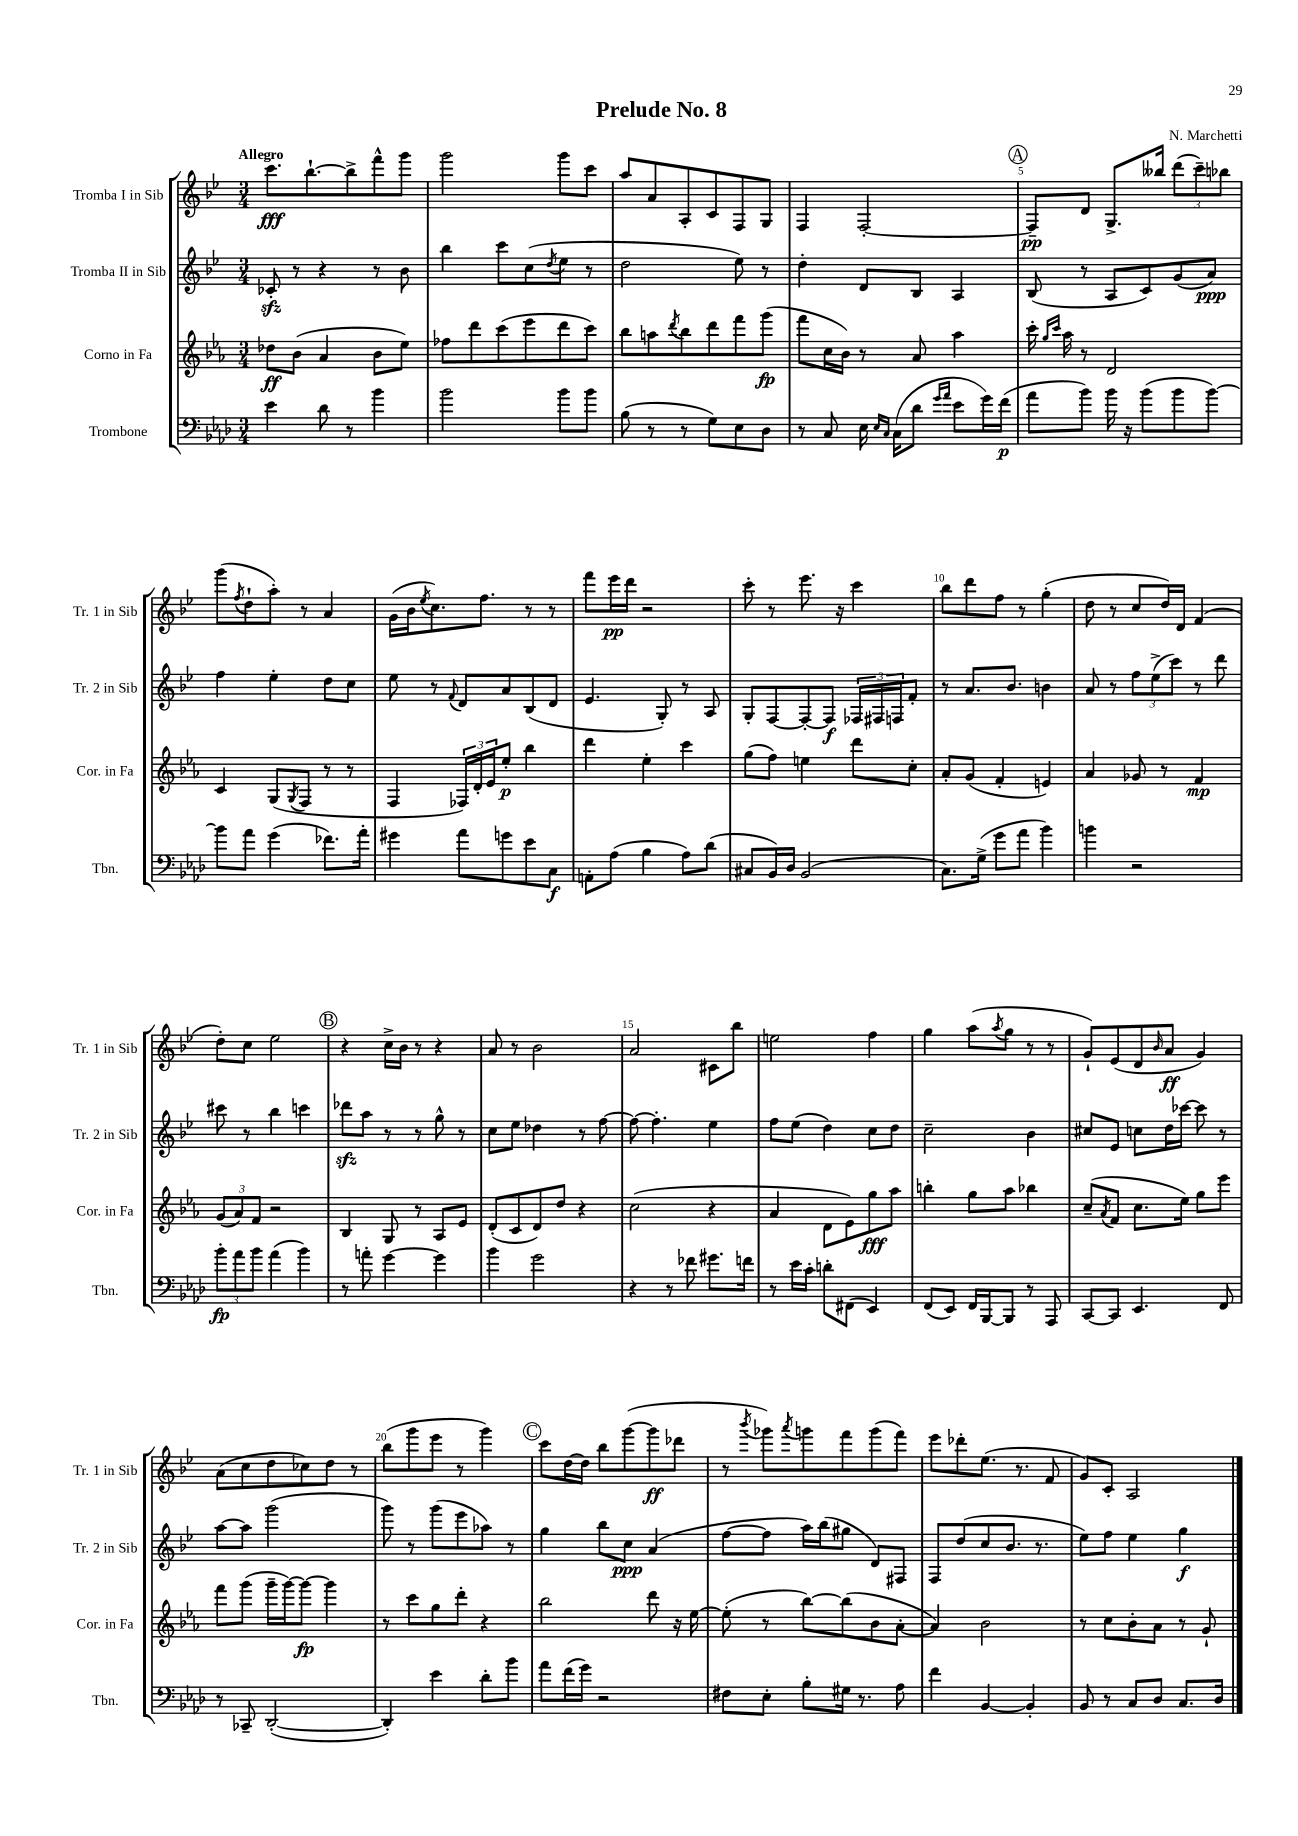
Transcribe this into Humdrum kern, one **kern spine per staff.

**kern	**dynam	**kern	**dynam	**kern	**dynam	**kern	**dynam
*part4	*part4	*part3	*part3	*part2	*part2	*part1	*part1
*staff4	*staff4	*staff3	*staff3	*staff2	*staff2	*staff1	*staff1
*I"Trombone	*	*I"Corno in Fa	*	*I"Tromba II in Sib	*	*I"Tromba I in Sib	*
*I'Tbn.	*	*I'Cor. in Fa	*	*I'Tr. 2 in Sib	*	*I'Tr. 1 in Sib	*
*clefF4	*	*clefG2	*	*clefG2	*	*clefG2	*
*k[b-e-a-d-]	*	*k[b-e-a-]	*	*k[b-e-]	*	*k[b-e-]	*
*M3/4	*	*M3/4	*	*M3/4	*	*M3/4	*
=1	=1	=1	=1	=1	=1	=1	=1
!	!	!	!	!	!	!LO:TX:a:B:t=Allegro	!
4e-\	.	8dd-X\L	ff	8c-Xzz'/	.	8.ccc\L	fff
.	.	(8b-\J	.	8r	.	.	.
.	.	.	.	.	.	[8.bb-`\	.
8d-\	.	4a-/	.	4r	.	.	.
8r	.	.	.	.	.	8bb-^\]	.
4b-\	.	8b-\L	.	8r	.	8fff^^\	.
.	.	8ee-\J)	.	8b-\	.	8ggg\J	.
=2	=2	=2	=2	=2	=2	=2	=2
2b-\	.	8ff-X\L	.	4bb-\	.	2ggg\	.
.	.	8ddd\	.	.	.	.	.
.	.	(8ccc\	.	8ccc\L	.	.	.
.	.	8eee-\	.	(8cc\	.	.	.
.	.	.	.	8qdd/	.	.	.
8b-\L	.	8ddd\	.	8ee-\J	.	8ggg\L	.
8b-\J	.	8ccc\J)	.	8r	.	8ccc\J	.
=3	=3	=3	=3	=3	=3	=3	=3
(8B-\	.	8bb-\L	.	2dd\	.	8aa/L	.
8r	.	8aan\	.	.	.	8a/	.
.	.	8qddd/	.	.	.	.	.
8r	.	8bb-\	.	.	.	8A'/	.
8G\L)	.	8ddd\	.	.	.	8c/	.
8E-\	.	8fff\	.	8ee-\)	.	8F/	.
8D-\J	.	(8ggg\J	fp	8r	.	8G/J	.
=4	=4	=4	=4	=4	=4	=4	=4
8r	.	8fff\L	.	4dd'\	.	4F/	.
8C/	.	16cc\L	.	.	.	.	.
.	.	16b-\JJ)	.	.	.	.	.
16E-\	.	8r	.	8d/L	.	[2F'/	.
16qqE-/LL	.	.	.	.	.	.	.
16qqC/JJ	.	.	.	.	.	.	.
(16C\KL	.	.	.	.	.	.	.
8d-\J	.	8a-/	.	8B-/J	.	.	.
16qqg/LL	.	.	.	.	.	.	.
16qqa-/JJ	.	.	.	.	.	.	.
8e-\L	.	4aa-\	.	4A/	.	.	.
16g\L)	.	.	.	.	.	.	.
(16f\JJ	p	.	.	.	.	.	.
!!LO:REH:place=s1:t=A
=5	=5	=5	=5	=5	=5	=5	=5
8a-\L	.	16ccc'\	.	(8B-/	.	8F~/L]	pp
.	.	16qqgg/LL	.	.	.	.	.
.	.	16qqccc/JJ	.	.	.	.	.
.	.	16aa-\	.	.	.	.	.
8b-\J)	.	8r	.	8r	.	8d/J	.
16b-\	.	2d/	.	8A/L	.	8.G^/L	.
16r	.	.	.	.	.	.	.
(8b-\L	.	.	.	8c/)	.	.	.
.	.	.	.	.	.	16bb--X/Jk	.
8b-\	.	.	.	(8g/	.	(12ddd\L	.
.	.	.	.	.	.	12ccc~\)	.
[8b-\J)	.	.	.	8a/J)	ppp	.	.
.	.	.	.	.	.	12bb-X\J	.
!!LO:LB:g=z
=6	=6	=6	=6	=6	=6	=6	=6
8b-\L]	.	4c/	.	4ff\	.	(8ggg\L	.
.	.	.	.	.	.	8qff/	.
8a-\J	.	.	.	.	.	8dd`\	.
(4g\	.	(8G/L	.	4ee-'\	.	8aa'\J)	.
.	.	8qG/	.	.	.	.	.
.	.	8F/J	.	.	.	8r	.
8.f-X\L)	.	8r	.	8dd\L	.	4a/	.
.	.	8r	.	8cc\J	.	.	.
16a-'\Jk	.	.	.	.	.	.	.
=7	=7	=7	=7	=7	=7	=7	=7
4g#X\	.	4F/	.	8ee-\	.	(16g\LL	.
.	.	.	.	.	.	16b-\J	.
.	.	.	.	.	.	8qee-/	.
.	.	.	.	8r	.	8.cc\)	.
.	.	.	.	8qqf/	.	.	.
8a-\L	.	24F-X/LL)	.	8d/L	.	.	.
.	.	24d'/	.	.	.	.	.
.	.	.	.	.	.	8.ff\J	.
.	.	24e-/J	.	.	.	.	.
8gn\	.	8ee-'/J	p	8a/	.	.	.
8e-\	.	4bb-\	.	(8B-/	.	8r	.
8C\J	f	.	.	8d/J	.	8r	.
=8	=8	=8	=8	=8	=8	=8	=8
8AAn'\L	.	4ddd\	.	4.e-/	.	8fff\L	.
(8A-\J	.	.	.	.	.	16eee-\L	pp
.	.	.	.	.	.	16ddd\JJ	.
4B-\	.	4ee-'\	.	.	.	2r	.
.	.	.	.	8G'/)	.	.	.
8A-\L)	.	4ccc\	.	8r	.	.	.
(8d-\J	.	.	.	8A/	.	.	.
=9	=9	=9	=9	=9	=9	=9	=9
8C#X/L	.	(8gg\L	.	8G'/L	.	8ccc'\	.
16BB-/L)	.	8ff\J)	.	[8F/	.	8r	.
16D-/JJ	.	.	.	.	.	.	.
(2BB-/	.	4een\	.	8F'/_	.	8.eee-\	.
.	.	.	.	8F/J]	f	.	.
.	.	.	.	.	.	16r	.
.	.	8ddd\L	.	24F-X/LL	.	4ccc\	.
.	.	.	.	24F#X/	.	.	.
.	.	.	.	24Fn/J	.	.	.
.	.	8cc'\J	.	8f'/J	.	.	.
=10	=10	=10	=10	=10	=10	=10	=10
8.C\L)	.	8a-'/L	.	8r	.	8bb-\L	.
.	.	(8g/J	.	8.a/L	.	8ddd\	.
(16G^\Jk	.	.	.	.	.	.	.
8g\L	.	4f'/	.	.	.	8ff\J	.
.	.	.	.	8.b-/J	.	.	.
8a-\J	.	.	.	.	.	8r	.
4b-\)	.	4en/)	.	4bn\	.	(4gg'\	.
=11	=11	=11	=11	=11	=11	=11	=11
4bn\	.	4a-/	.	8a/	.	8dd\	.
.	.	.	.	8r	.	8r	.
2r	.	8g-X/	.	12ff\L	.	8cc/L	.
.	.	.	.	(12ee-^\	.	.	.
.	.	8r	.	.	.	16dd/L)	.
.	.	.	.	12ccc\J)	.	.	.
.	.	.	.	.	.	16d/JJ	.
.	.	4f/	mp	8r	.	(4f/	.
.	.	.	.	8ddd\	.	.	.
!!LO:LB:g=z
=12	=12	=12	=12	=12	=12	=12	=12
12b-'\L	fp	(12g/L	.	8ccc#X\	.	8dd'\L)	.
12a-\	.	12a-/)	.	.	.	.	.
.	.	.	.	8r	.	8cc\J	.
12b-\J	.	12f/J	.	.	.	.	.
(4a-\	.	2r	.	4bb-\	.	2ee-\	.
4b-\)	.	.	.	4cccn\	.	.	.
!!LO:REH:place=s1:t=B
=13	=13	=13	=13	=13	=13	=13	=13
8r	.	4B-/	.	8ddd-Xzz\L	.	4r	.
8an'\	.	.	.	8aa\J	.	.	.
[4g\	.	8G/	.	8r	.	16cc^\LL	.
.	.	.	.	.	.	16b-\JJ	.
.	.	8r	.	8r	.	8r	.
4g\]	.	8A-/L	.	8gg^^\	.	4r	.
.	.	8e-/J	.	8r	.	.	.
=14	=14	=14	=14	=14	=14	=14	=14
4b-\	.	(8d'/L	.	8cc\L	.	8a/	.
.	.	8c/	.	8ee-\J	.	8r	.
2g\	.	8d/)	.	4dd-X\	.	2b-\	.
.	.	8dd/J	.	.	.	.	.
.	.	4r	.	8r	.	.	.
.	.	.	.	[8ff\	.	.	.
=15	=15	=15	=15	=15	=15	=15	=15
4r	.	(2cc\	.	8ff\_	.	2a/	.
.	.	.	.	4.ff'\]	.	.	.
8r	.	.	.	.	.	.	.
8f-X\	.	.	.	.	.	.	.
8.g#X\L	.	4r	.	4ee-\	.	8c#X\L	.
.	.	.	.	.	.	8bb-\J	.
16fn\Jk	.	.	.	.	.	.	.
=16	=16	=16	=16	=16	=16	=16	=16
8r	.	4a-/	.	8ff\L	.	2een\	.
16e-\LL	.	.	.	(8ee-\J	.	.	.
16c'\JJ	.	.	.	.	.	.	.
8dn'\L	.	8d\L	.	4dd\)	.	.	.
(8FF#X\J	.	8e-\)	.	.	.	.	.
4EE-/)	.	8gg\	fff	8cc\L	.	4ff\	.
.	.	8aa-\J	.	8dd\J	.	.	.
=17	=17	=17	=17	=17	=17	=17	=17
(8FF/L	.	4bbn'\	.	2cc~\	.	4gg\	.
8EE-/J)	.	.	.	.	.	.	.
16FF/LL	.	8gg\L	.	.	.	(8aa\L	.
[16BBB-/J	.	.	.	.	.	.	.
.	.	.	.	.	.	8qaa/	.
8BBB-/J]	.	8aa-\J	.	.	.	8gg\J	.
8r	.	4bb-X\	.	4b-\	.	8r	.
8AAA-/	.	.	.	.	.	8r	.
=18	=18	=18	=18	=18	=18	=18	=18
[8CC/L	.	(8cc~/L	.	8cc#X/L	.	8g`/L)	.
.	.	8qa-/	.	.	.	.	.
8CC/J]	.	8f/J	.	8e-/J	.	(8e-/	.
4.EE-/	.	8.cc\L	.	8ccn\L	.	8d/	.
.	.	.	.	.	.	16qqb-/	.
.	.	.	.	16dd\L	.	8a/J	ff
.	.	16ee-\Jk)	.	[16ccc-X\JJ	.	.	.
.	.	8gg\L	.	8ccc-\]	.	4g/)	.
8FF/	.	8eee-\J	.	8r	.	.	.
!!LO:LB:g=z
=19	=19	=19	=19	=19	=19	=19	=19
8r	.	8fff\L	.	[8aa\L	.	(8a\L	.
8CC-X~/	.	(8ggg\J	.	8aa\J]	.	8cc\	.
([2DD-'/	.	16ggg~\LL	.	(2ggg\	.	8dd\	.
.	.	[16ggg\J)	.	.	.	.	.
.	.	8ggg\J_	fp	.	.	8cc-X\)	.
.	.	4ggg\]	.	.	.	8dd\J	.
.	.	.	.	.	.	8r	.
=20	=20	=20	=20	=20	=20	=20	=20
4DD-'/])	.	8r	.	8ggg\)	.	(8bb-\L	.
.	.	8ccc\L	.	8r	.	8ggg\	.
4e-\	.	8gg\	.	(8ggg\L	.	8eee-\J	.
.	.	8ddd'\J	.	8eee-\	.	8r	.
8d-'\L	.	4r	.	8aa-X\J)	.	4ggg\)	.
8b-\J	.	.	.	8r	.	.	.
!!LO:REH:place=s1:t=C
=21	=21	=21	=21	=21	=21	=21	=21
8a-\L	.	2bb-\	.	4gg\	.	8ccc\L	.
(16f\L	.	.	.	.	.	[16dd\L	.
16g\JJ)	.	.	.	.	.	16dd\JJ]	.
2r	.	.	.	8bb-\L	.	8bb-\L	.
.	.	.	.	8cc\J	ppp	([8ggg\	.
.	.	8ddd\	.	(4a/	.	8ggg\]	ff
.	.	16r	.	.	.	8ddd-X\J	.
.	.	[16ee-\	.	.	.	.	.
=22	=22	=22	=22	=22	=22	=22	=22
8F#X\L	.	(8ee-'\]	.	[8ff\L	.	8r	.
.	.	.	.	.	.	8qbbb-/	.
8E-'\J	.	8r	.	8ff\J]	.	8ggg-X\L)	.
.	.	.	.	.	.	8qaaa/	.
8B-'\L	.	[8bb-\L)	.	16aa\LL)	.	8gggn\	.
.	.	.	.	(16bb-\J	.	.	.
16G#X\Jk	.	(8bb-\]	.	8gg#X\J	.	8fff\	.
8.r	.	.	.	.	.	.	.
.	.	8b-\	.	8d/L)	.	(8ggg\	.
8A-\	.	[8a-'\J	.	8F#X/J	.	8fff\J)	.
=23	=23	=23	=23	=23	=23	=23	=23
4f\	.	4a-/])	.	8F/L	.	8eee-\L	.
.	.	.	.	(8dd/	.	8ddd-X'\	.
[4BB-/	.	2b-\	.	8cc/	.	(8.ee-\J	.
.	.	.	.	8.b-/J	.	.	.
.	.	.	.	.	.	8.r	.
4BB-'/]	.	.	.	.	.	.	.
.	.	.	.	8.r	.	.	.
.	.	.	.	.	.	8f/	.
=24	=24	=24	=24	=24	=24	=24	=24
8BB-/	.	8r	.	8ee-\L)	.	8g/L)	.
8r	.	8cc\L	.	8ff\J	.	8c'/J	.
8C/L	.	8b-'\	.	4ee-\	.	2A/	.
8D-/J	.	8a-\J	.	.	.	.	.
8.C/L	.	8r	.	4gg\	f	.	.
.	.	8g`/	.	.	.	.	.
16D-/Jk	.	.	.	.	.	.	.
==	==	==	==	==	==	==	==
*-	*-	*-	*-	*-	*-	*-	*-
